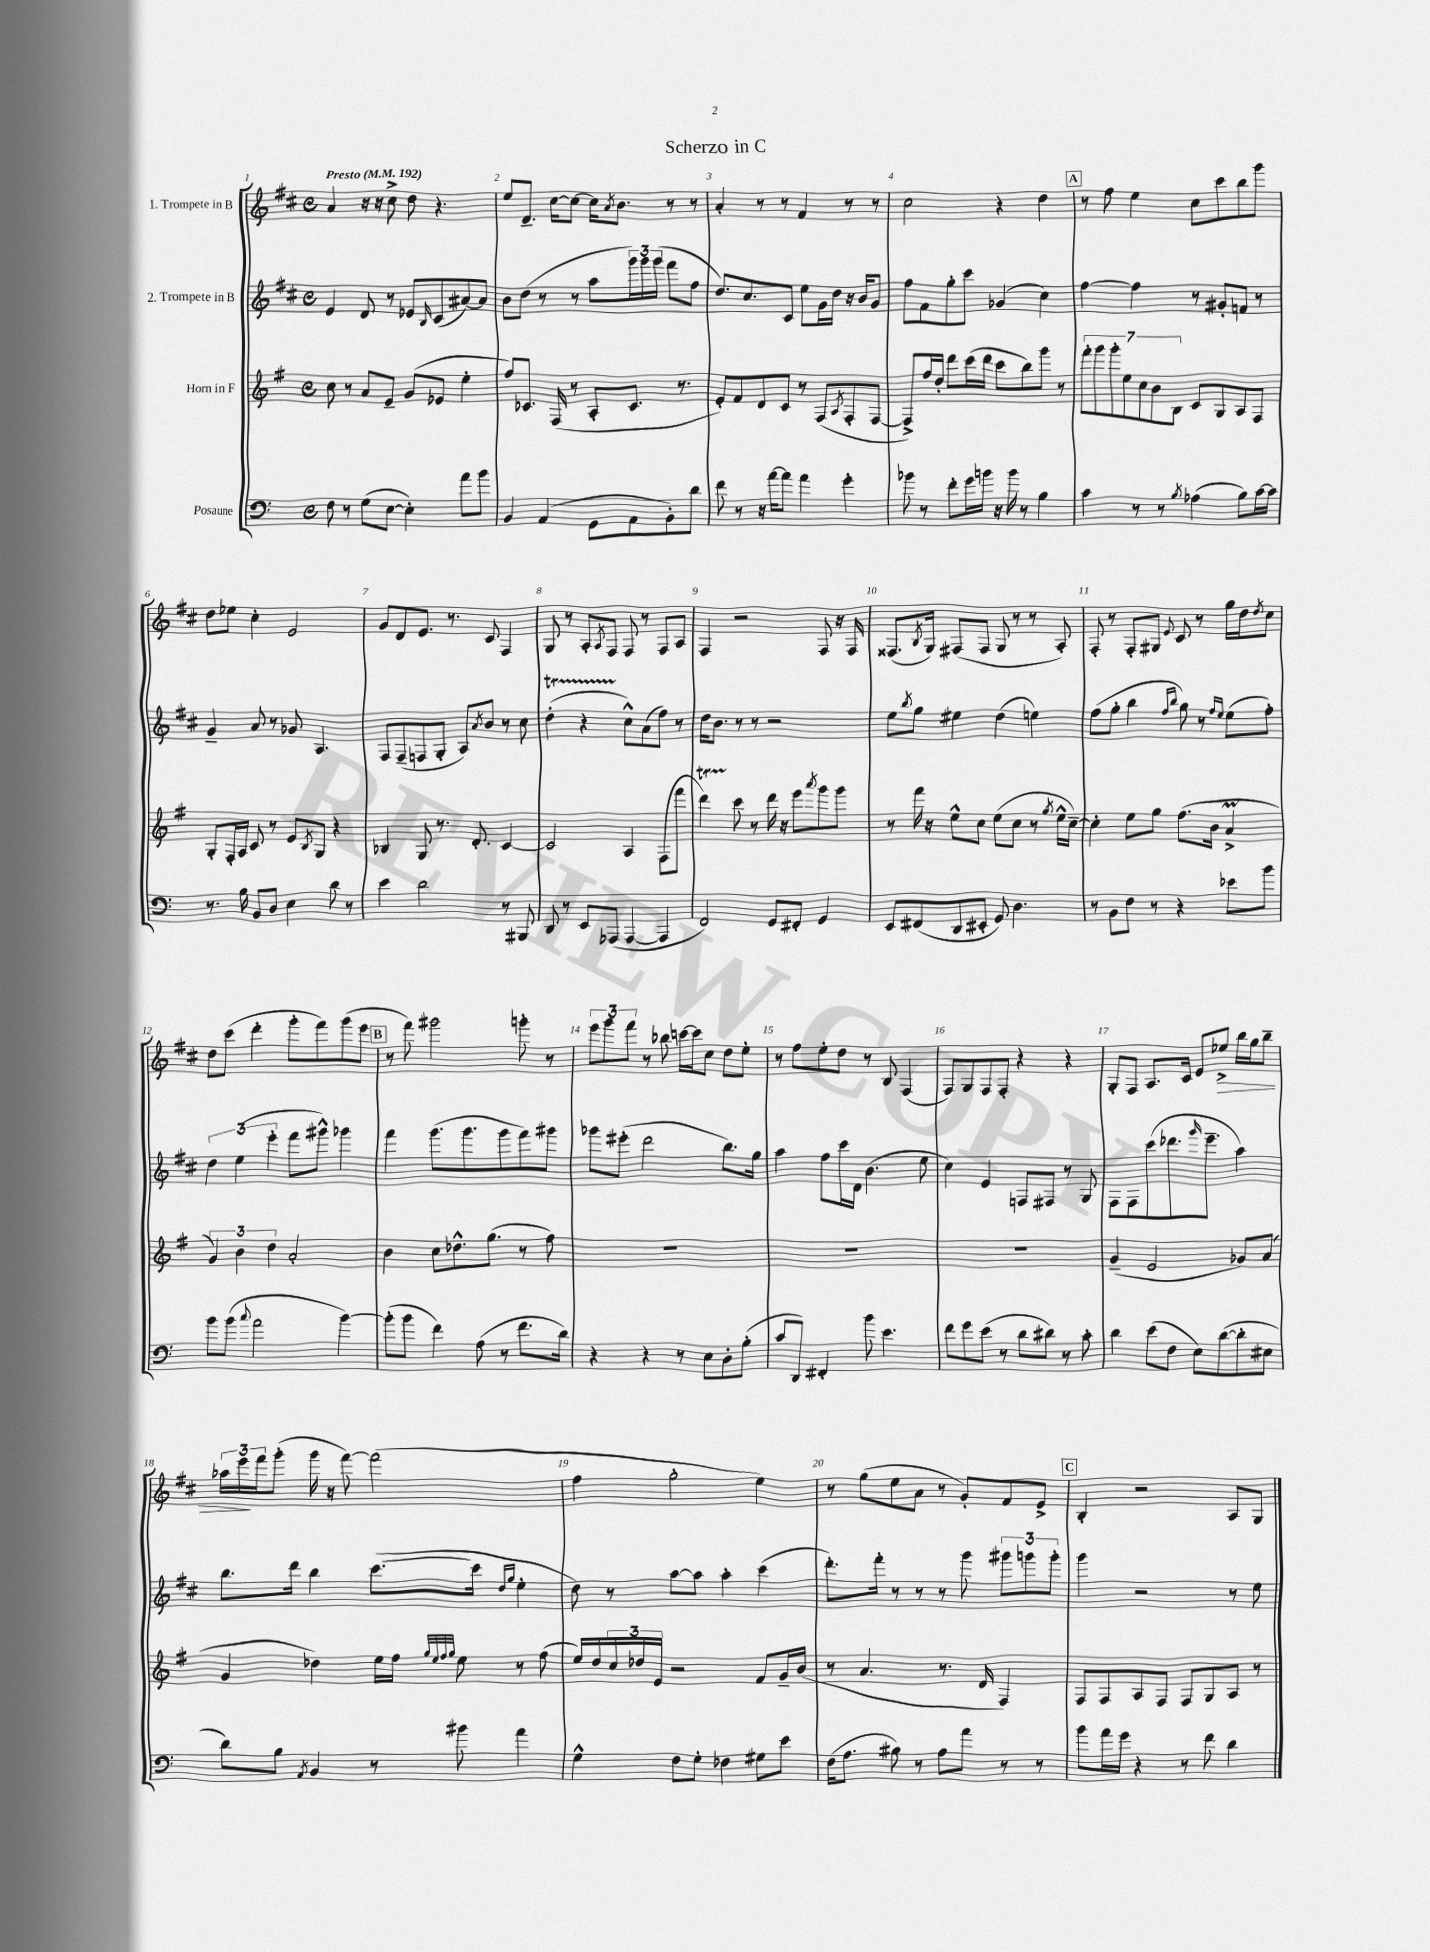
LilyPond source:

\header { title = "Scherzo in C" }
<<
\new StaffGroup <<
\new Staff = "s0" \with { instrumentName = "1. Trompete in B" } {
    \clef treble \key d \major \defaultTimeSignature \time 4/4 \tempo "Presto" 4 = 192
    a'4 r16 r16 cis''8-> d''8 r4. |
    e''8 d'8.-- cis''16~ cis''8~ cis''16 \acciaccatura { a'8 } b'8. r8 r8 |
    a'4-. r8 r8 fis'4 r8 r8 |
    cis''2 r4 d''4 |
    \mark \markup { \box "A" } r8 fis''8 e''4 cis''8 cis'''8 b''8 g'''8 |
    d''8 ees''8 cis''4-. e'2 |
    g'8 d'8 e'8. r8. cis'8 fis4 |
    g8 r8 a8-. \acciaccatura { a8 } fis8 fis8 r8 fis8 a8 |
    fis4 r2 fis8 r16 fis16 |
    fisis8.( \acciaccatura { b8 } g16) fis8( fis8 g8 r8 r8 a8-.) |
    fis8-. r8 fis8-. gis8 \appoggiatura { e'8 } cis'8 r8 g''16 d''16 \acciaccatura { d''8 } cis''8 |
    d''8 cis'''8( d'''4-. g'''8-. fis'''8) g'''8( e'''8 |
    \mark \markup { \box "B" } r8 fis'''8) gis'''2 g'''8-. r8 |
    \tuplet 3/2 { e'''8 g'''8 fis'''8 } r8 bes''8 c'''16~ c'''16 cis''8 d''8 e''8-. |
    r8 fis''8 e''8-. d''8 r8 b8 fis4( |
    fis8) g8 fis8 fis8-. r4 r4 |
    g8-. fis8 a8. cis'16 e'8 ees''8->\> b''16 g''16 b''8-- |
    \tuplet 3/2 { aes''16 e'''16\! fis'''16 } g'''8-.( g'''16 r16 fis'''8~) fis'''2( |
    fis''4 g''2-. e''4) |
    r8 g''8( e''8 a'8 r8 g'8-.) fis'8 e'8-> |
    \mark \markup { \box "C" } b4-. r2 a8 g8 \bar "|." |
}
\new Staff = "s1" \with { instrumentName = "2. Trompete in B" } {
    \clef treble \key d \major \defaultTimeSignature \time 4/4
    e'4 d'8 r8 ees'8 \grace { b16 } cis'8( ais'8~) ais'8 |
    b'8 d''8( r8 r8 a''8 \tuplet 3/2 { g'''16) g'''16 g'''16( } fis'''8 fis''8 |
    d''8.) cis''8. cis'8 e''8 g'16 d''16 r16 b'16 g'8 |
    fis''8 fis'8 g''8-. cis'''8 ges'4( cis''4) |
    \mark \markup { \box "A" } fis''4~ fis''4 r8 gis'8-. f'8 r8 |
    g'4-- a'8 r8 ges'8 a4. |
    fis8 fis8--( f8 g8-. a8) \acciaccatura { a'8 } b'8 r8 cis''8 |
    d''4-.\startTrillSpan( r4 cis''8-^\stopTrillSpan) a'8( fis''8) r8 |
    d''16 b'8. r8 r8 r2 |
    e''8 \acciaccatura { b''8 } g''8 eis''4 d''4( e''4) |
    fis''8( g''8-. b''4 \grace { fis''16 b''16 } g''8) r8 \grace { fis''16 e''16 } e''8( fis''8-.) |
    \tuplet 3/2 { d''4 e''4( e'''4-. } fis'''8 gis'''8-^) ges'''4 |
    \mark \markup { \box "B" } fis'''4 g'''8.( g'''8. g'''8 fis'''8) gis'''8 |
    ges'''8 eis'''8-.( d'''2 b''8.) g''16 |
    a''4 fis''8 cis'''16 d'16 b'4.( e''8 |
    cis''4) e'4 f8 fis8 r8 g8 |
    fis8 fis8 cis'''8( des'''8. \grace { g'''16 } e'''8.-- a''4) |
    b''8. d'''16 b''4 cis'''8.~( cis'''16 \grace { d''16 g''16 } e''4-. |
    d''8) r8 a''8~ a''8 a''4-. cis'''4( |
    d'''8.-.) fis'''16-. r8 r8 r8 g'''8 \tuplet 3/2 { gis'''8 g'''8 g'''8-. } |
    \mark \markup { \box "C" } g'''4 r2 r8 e''8 \bar "|." |
}
\new Staff = "s2" \with { instrumentName = "Horn in F" } {
    \clef treble \key g \major \defaultTimeSignature \time 4/4
    c''8 r8 a'8 e'8-- g'8( ees'8 e''4-. |
    fis''8) ces'8. fis16( r8 a8-. ces'8. r8. |
    e'8-.) fis'8 d'8 c'8 r8 fis8( \acciaccatura { a8 } fis8-. fis8~ |
    fis8->) fis''16 d''16-. d'''8 c'''16( d'''16 c'''8 b''8) g'''8 r8 |
    \mark \markup { \box "A" } \tuplet 7/4 { fis'''8-. g'''8 g'''8-. e''8 c''8 b'8 b8 } c'8 g8 a8 fis8 |
    g8-. fis16-. a16 c'8 r8 e'8 \acciaccatura { b8 } g8 r4 |
    bes4 g8 r8. d'8.-. c'4~ |
    c'2 a4 fis8( fis'''8 |
    d'''4\startTrillSpan) c'''8\stopTrillSpan r8 d'''16 r16 e'''8 \acciaccatura { a'''8 } g'''8 g'''8 |
    r8 fis'''16 r16 e''8-^ c''8 e''8( c''8 r8 \acciaccatura { g''8 } e''16-^ c''16~--) |
    c''4-. e''8 g''8 fis''8.( b'16 a'4->\prall |
    \tuplet 3/2 { g'4) b'4 d''4 } a'2-. |
    \mark \markup { \box "B" } b'4 c''8 des''8.-^ g''8.( r8 fis''8) |
    R1 |
    R1 |
    R1 |
    g'4--( e'2 ges'8) a'8( |
    g'4 des''4) e''16 fis''16 \grace { g''32 e''32 fis''32 g''32 } e''8 r8 fis''8( |
    e''16) d''16 \tuplet 3/2 { c''16 des''16 e'16 } r2 fis'8 g'16-- b'16( |
    r8 a'4. r8. d'16 fis4) |
    \mark \markup { \box "C" } fis8 fis8 a8 fis8 fis8 g8 a8 r8 \bar "|." |
}
\new Staff = "s3" \with { instrumentName = "Posaune" } {
    \clef bass \key c \major \defaultTimeSignature \time 4/4
    f8 r8 g8( e8~ e4-.) a'8 b'8 |
    b,4 a,4( g,8 a,8 b,8-.) d'8 |
    f'8 r8 r16 a'16~ a'8 a'4 g'4-. |
    bes'8 r8 f'8-. g'16 b'16 r16 b'16 r8 b4 |
    \mark \markup { \box "A" } c'4 r8 r8 \acciaccatura { b8 } aes4( b8) c'16~ c'16 |
    r8. b16 b,8 d8 e4 d'8 r8 |
    e'4 d'2 r8 bis,,8 |
    d,8 r8 e,8 aes,,8( aes,,4~ aes,,4 |
    f,2) g,8 fis,8-. g,4 |
    e,8 fis,8( d,8 eis,8-. g,8) d4. |
    r8 b,8 f8 r8 r4 ees'8 b'8 |
    b'8 b'8( \appoggiatura { c''8 } a'2 b'4~) |
    \mark \markup { \box "B" } b'8-.( b'8 f'4) a8( r8 f'8. d'16) |
    r4 r4 r8 e8 d8-. b8-.( |
    c'8 d,8) fis,4-. b'8 e'4. |
    f'8 g'8 e'8( r8 d'8 dis'8) r8 c'8-. |
    d'4 e'8( f8 e8) d'8~( d'8-. eis8 |
    d'8) b8 \acciaccatura { a,8 } b,4 r8 bis'8 a'4 |
    g4-^ f8 g8-. fes4 gis8 e'8 |
    f16( a8. bis8) r8 a8 a'8 r8 r8 |
    \mark \markup { \box "C" } b'8 a'16 g'16 r4 r8 f'8 d'4 \bar "|." |
}
>>
>>
\layout { \context { \Score \override BarNumber.break-visibility = ##(#f #t #t) barNumberVisibility = #all-bar-numbers-visible } }
